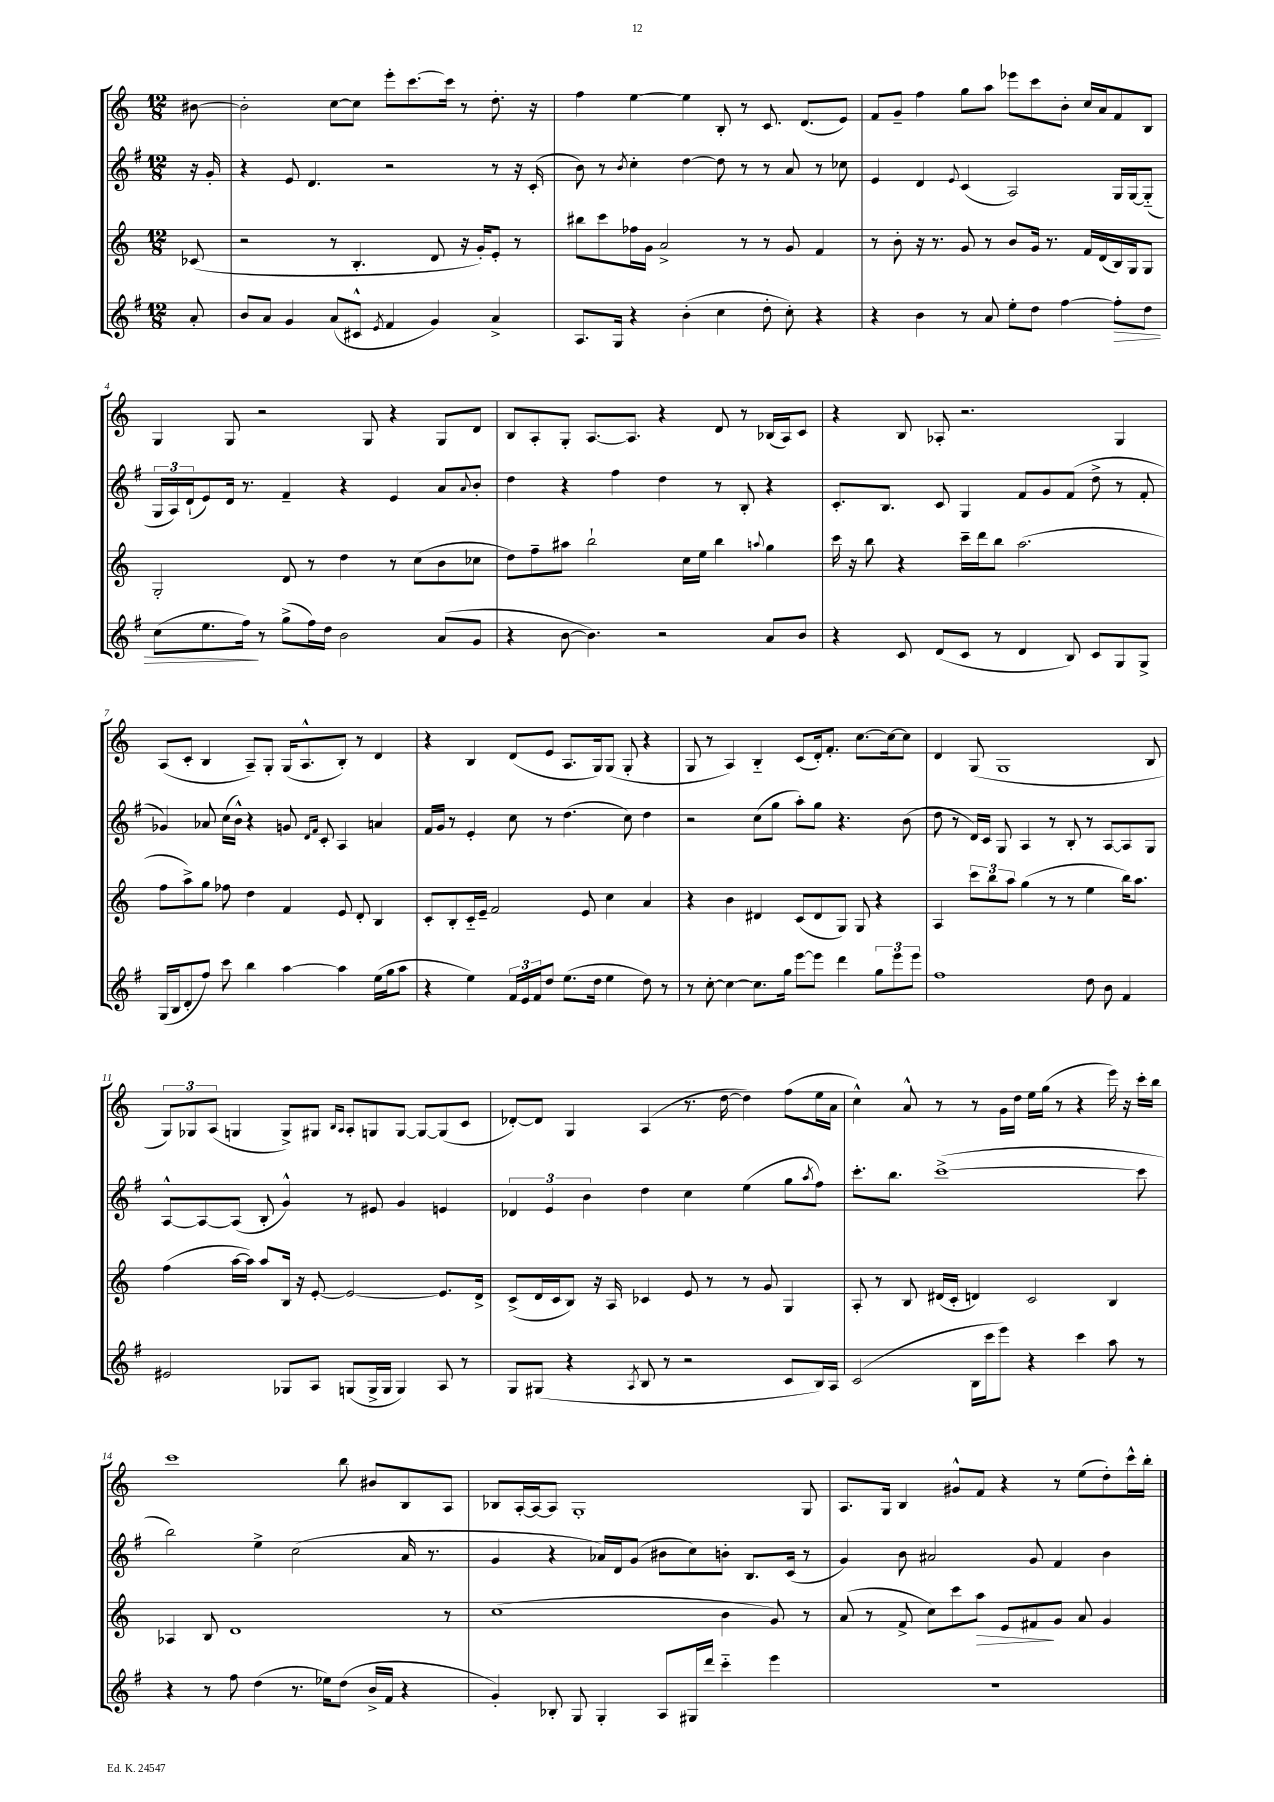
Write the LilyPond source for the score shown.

<<
\new StaffGroup <<
\new Staff = "s0" {
    \clef treble \key c \major \numericTimeSignature \time 12/8 \partial 8
    bis'8~ |
    bis'2-. c''8~ c''8 e'''8-. c'''8.~ c'''16 r8 d''8.-. r16 |
    f''4 e''4~ e''4 b8-. r8 c'8. d'8.( e'8) |
    f'8 g'8-- f''4 g''8 a''8 ees'''8 c'''8 b'8-. c''16 a'16 f'8 b8 |
    g4 g8 r2 g8 r4 g8 d'8 |
    b8 a8-. g8-. a8.~ a8. r4 d'8 r8 bes16( a16) c'8 |
    r4 b8 aes8-. r2. g4 |
    a8( c'8-. b4 a8--) g8-. g16( a8.-^ b8-.) r8 d'4 |
    r4 b4 d'8( e'8 a8. g16) g8( g8-. r4 |
    g8 r8 a4) b4-_ c'8( d'16-.) f'8.-. c''8.~ c''16~ c''8 |
    d'4 g8( g1 b8 |
    \tuplet 3/2 { g8) ges8 a8( } g4 g8->) gis8 \grace { b16 a16 } a8-. g8 g8~ g8~ g8( c'8 |
    des'8~-.) des'8 g4 a4( r8. d''16~ d''4) f''8( e''16 a'16 |
    c''4-^) a'8-^ r8 r8 g'16 d''16 e''16 g''16( r8 r4 e'''16) r16 c'''16-. b''16 |
    c'''1 b''8 bis'8 b8 a8 |
    bes8 a16~-. a16~ a8 g1-. g8 |
    a8. g16 b4 gis'8-^ f'8 r4 r8 e''8( d''8-.) c'''16-^ b''16-. \bar "|." |
}
\new Staff = "s1" {
    \clef treble \key g \major \numericTimeSignature \time 12/8 \partial 8
    r16 g'16-. |
    r4 e'8 d'4. r2 r8 r16 c'16-.( |
    b'8) r8 \acciaccatura { b'8 } c''4-. d''4~ d''8 r8 r8 a'8 r8 ces''8 |
    e'4 d'4 \appoggiatura { e'8 } c'4( a2) g16 g16~ g8-_( |
    \tuplet 3/2 { g16 a16) d'16-!( } e'8) d'16 r8. fis'4-- r4 e'4 a'8 \appoggiatura { a'8 } b'8-. |
    d''4 r4 fis''4 d''4 r8 b8-. r4 |
    c'8.-. b8. c'8 g4 fis'8 g'8 fis'8( d''8-> r8 fis'8-. |
    ges'4) aes'8 c''16( b'16-^) r4 g'8 \grace { d'16 fis'16 } c'8-. a4 a'4 |
    fis'16 g'16 r8 e'4-. c''8 r8 d''4.( c''8) d''4 |
    r2 c''8( g''8 a''8-.) g''8 r4. b'8( |
    d''8 r8 d'16) c'16 g8 a4 r8 b8-. r8 a8~ a8 g8 |
    a8~-^ a8~ a8( b8-. g'4-^) r8 eis'8 g'4 e'4 |
    \tuplet 3/2 { des'4 e'4 b'4 } d''4 c''4 e''4( g''8 \acciaccatura { a''8 } fis''8) |
    c'''8.-. b''8. c'''1~->( c'''8 |
    b''2) e''4-> c''2( a'16 r8. |
    g'4 r4 aes'16) d'16 g'8( bis'8 c''8) b'8-. b8. c'16( r8 |
    g'4) b'8 ais'2 g'8 fis'4 b'4 \bar "|." |
}
\new Staff = "s2" {
    \clef treble \key c \major \numericTimeSignature \time 12/8 \partial 8
    ces'8( |
    r2 r8 b4.-. d'8 r16 g'16-.) e'8-. r8 |
    bis''8 c'''8 fes''16 g'16 a'2-> r8 r8 g'8 f'4 |
    r8 b'8-. r16 r8. g'8 r8 b'8 g'16 r8. f'16 d'16( b16) g16 g8 |
    g2-. d'8 r8 d''4 r8 c''8( b'8 ces''8 |
    d''8) f''8-- ais''8 b''2-! c''16 e''16 b''4 \appoggiatura { a''8 } g''4 |
    c'''16 r16 b''8 r4 c'''16-- d'''16 b''8 a''2.( |
    f''8 a''8->) g''8 fes''8 d''4 f'4 e'8 d'8-. b4 |
    c'8-. b8-. c'16-_ e'16-- f'2 e'8 c''4 a'4 |
    r4 b'4 dis'4 c'8( dis'8 g8) g8 r4 |
    a4 \tuplet 3/2 { c'''8 b''8 a''8 } g''4( r8 r8 e''4 b''16) a''8. |
    f''4( a''16~ a''16) a''8 b16 r16 e'8~-. e'2~ e'8. d'16-> |
    c'8->( d'16 c'16 b8) r16 a16 ces'4 e'8 r8 r8 g'8 g4 |
    a8-. r8 b8 dis'16( c'16-. d'4) c'2 b4 |
    aes4 b8 d'1 r8 |
    c''1( b'4 g'8) r8 |
    a'8( r8 f'8-> c''8) c'''8 a''8\> e'8 fis'8\! g'8 a'8 g'4 \bar "|." |
}
\new Staff = "s3" {
    \clef treble \key g \major \numericTimeSignature \time 12/8 \partial 8
    a'8-. |
    b'8 a'8 g'4 a'8( cis'8-^ \acciaccatura { e'8 } fis'4 g'4) a'4-> |
    a8. g16 r4 b'4-.( c''4 d''8-. c''8-.) r4 |
    r4 b'4 r8 a'8 e''8-. d''8 fis''4~ fis''8-.\> d''8 |
    c''8( e''8. fis''16\!) r8 g''8->( fis''16) d''16 b'2 a'8( g'8 |
    r4 b'8~ b'4.) r2 a'8 b'8 |
    r4 c'8 d'8( c'8 r8 d'4 b8) c'8 g8 g8-> |
    g16( b16 d'8-. fis''8) c'''8 b''4 a''4~ a''4 e''16( g''16 a''8 |
    r4 e''4) \tuplet 3/2 { fis'16 e'16 fis'16 } d''8 e''8.( d''16 e''4 d''8) r8 |
    r8 c''8~-. c''4~ c''8. g''16 e'''8~ e'''8 d'''4 \tuplet 3/2 { g''8 e'''8 e'''8 } |
    fis''1 d''8 b'8 fis'4 |
    eis'2 ges8 a8 g8( g16-> g16 g4) a8 r8 |
    g8 gis8( r4 \acciaccatura { a8 } b8 r8 r2 c'8 b16) a16 |
    c'2( b16 c'''16 e'''8) r4 c'''4 a''8 r8 |
    r4 r8 fis''8 d''4( r8. ees''16) d''8( b'16-> fis'16 r4 |
    g'4-.) bes8-. g8 g4-. a8 gis16 d'''16 c'''4-_ e'''4 |
    R1. \bar "|." |
}
>>
>>
